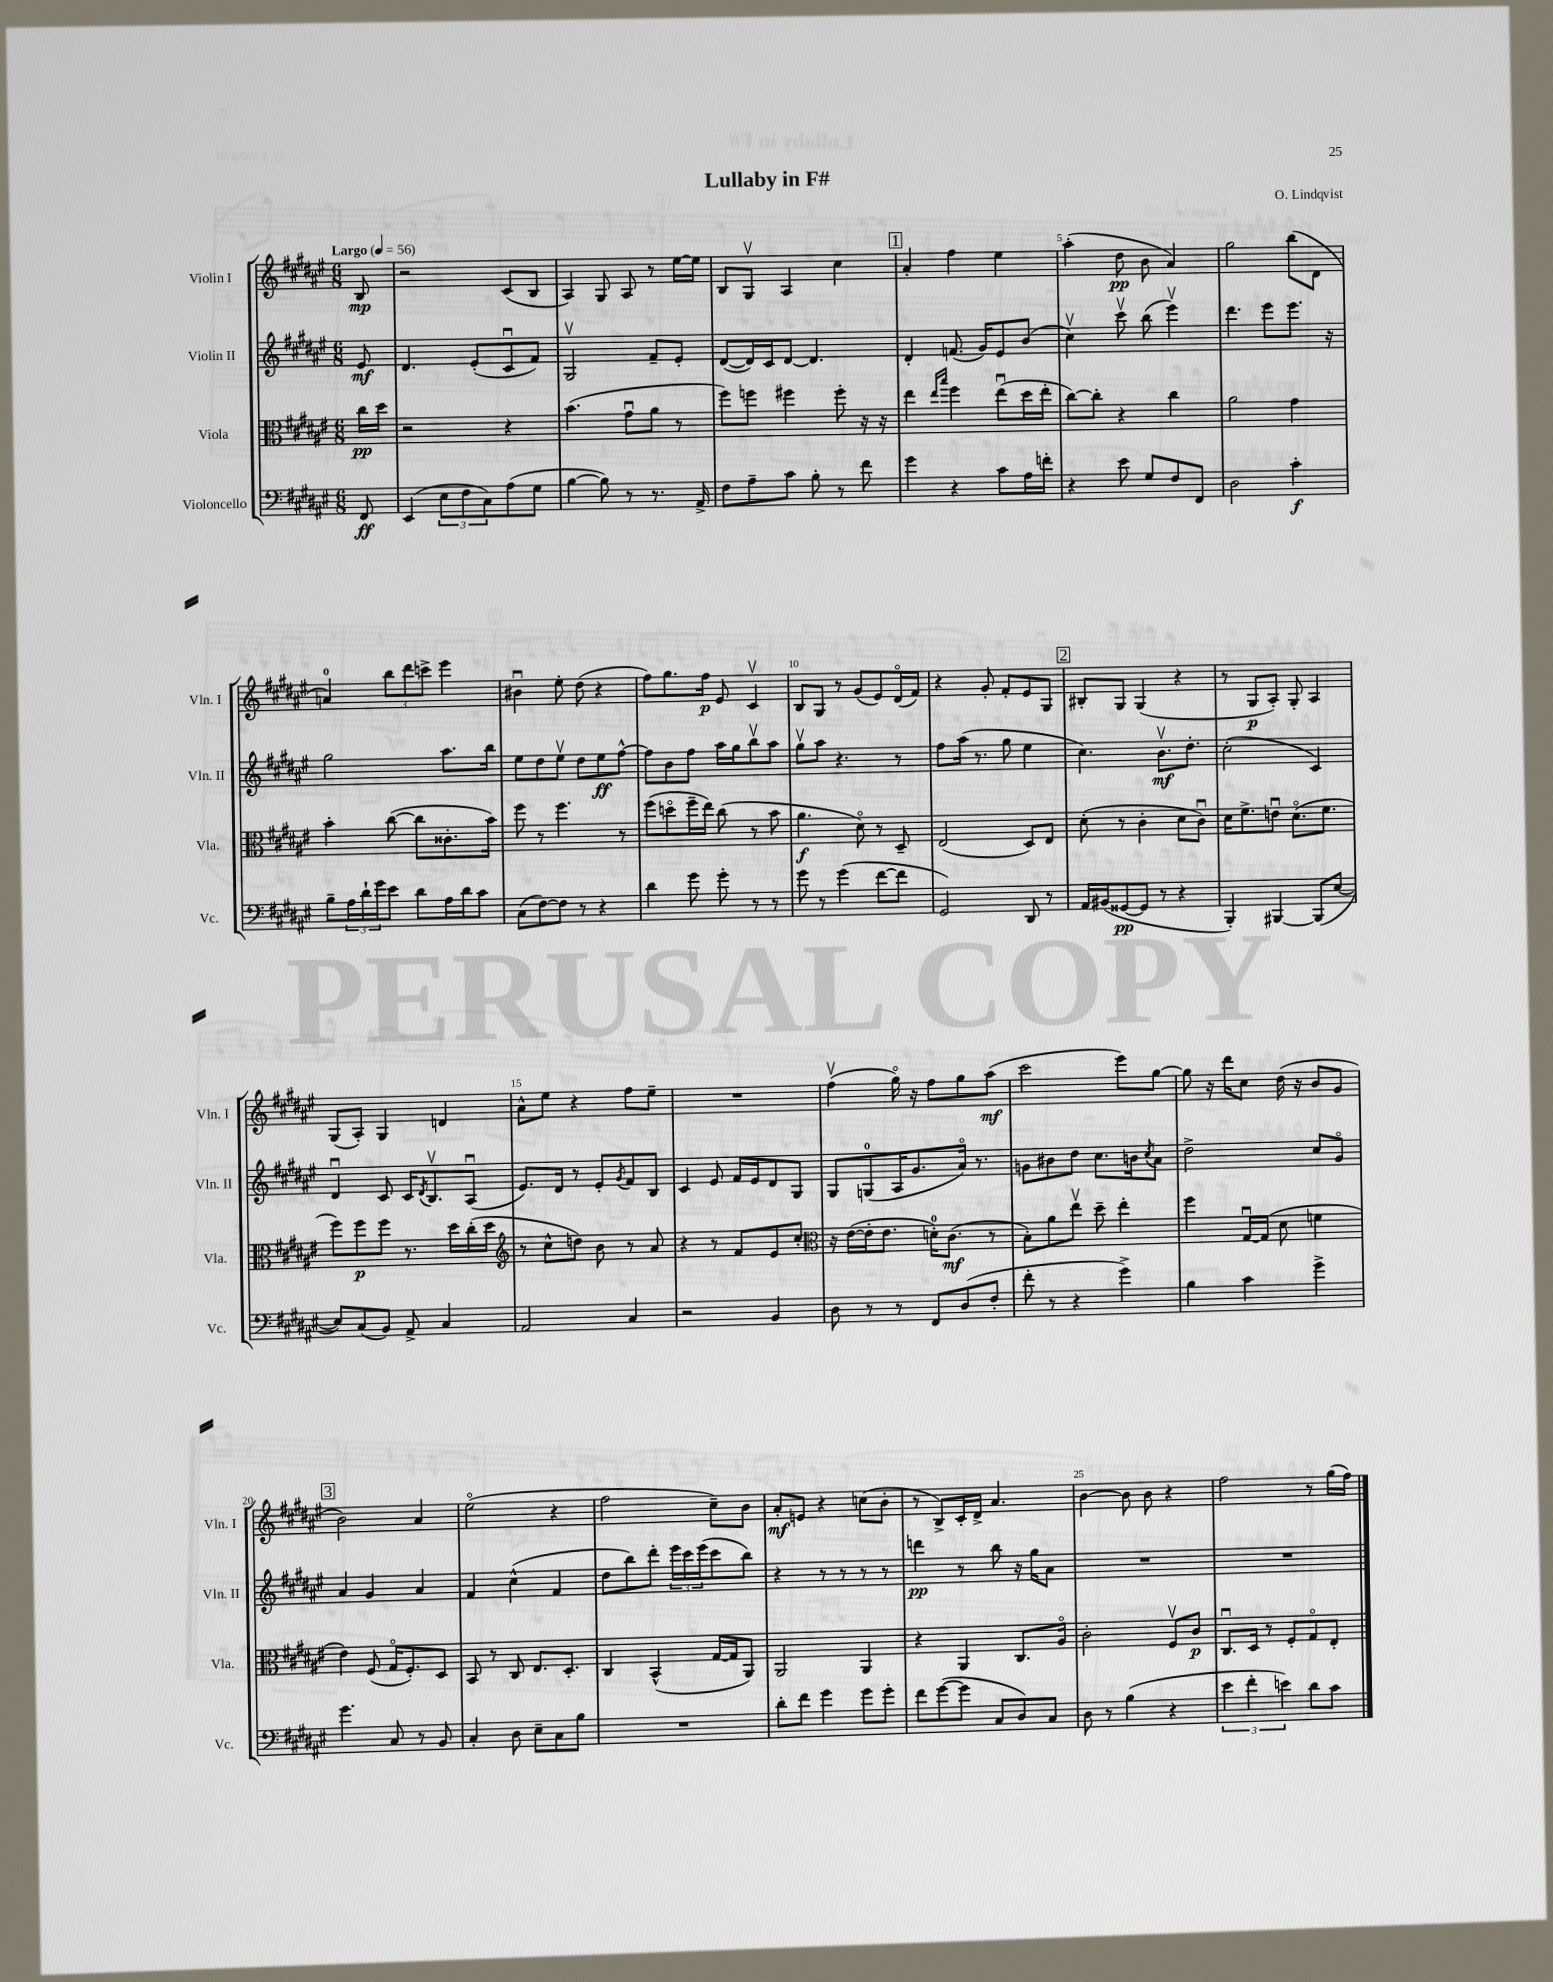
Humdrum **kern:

**kern	**kern	**kern	**kern
*staff4	*staff3	*staff2	*staff1
*clefF4	*clefC3	*clefG2	*clefG2
*k[f#c#g#d#a#e#]	*k[f#c#g#d#a#e#]	*k[f#c#g#d#a#e#]	*k[f#c#g#d#a#e#]
*M6/8	*M6/8	*M6/8	*M6/8
*MM56	*MM56	*MM56	*MM56
8FF#/	16cc#\LL	8e#/	8B/
.	16dd#\JJ	.	.
=	=	=	=
(4EE#/	2r	4.d#/	2r
12E#\L	.	.	.
12F#\	.	.	.
.	.	(8e#'/L	.
12C#\)	.	.	.
(8A#\	4r	8c#u/	(8c#/L
8G#\J	.	8f#/J)	8B/J
=	=	=	=
[4B\	(4.b\	2G#v/	4A#/)
8B\])	.	.	8G#/
8r	8g#u\L	.	8A#/
8.r	8a#\J	8f#~/L	8r
.	8r	8e#'/J	[16ee#\LL
16AA#^/	.	.	16ee#\]JJ
=	=	=	=
8F#\L	8ff#\L)	([8d#/L	8B/L
8A#~\	8ff\J	16d#/]L)	8G#v/J
.	.	16c#/J	.
8c#\J	4ff#\	[8d#/J	4A#/
8B'\	.	4.d#/]	.
8r	8ff#'\	.	4cc#\
8f#\	16r	.	.
.	16r	.	.
=	=	=	=
4g#\	4ee#\	4d#'/	4a#'/
.	16qqee#/LL	.	.
.	16qqbb/JJ	.	.
4r	4ff#\	(8.f/	4ff#\
.	.	16g#/LK)	.
8c#\L	(8ee#u\L	8e#/	4ee#\
16A#\L	16dd#\L	(8b/J	.
16f'\JJ	16ee#'\JJ	.	.
=	=	=	=
4r	[8cc#\L)	4cc#v\)	(4aa#'\
.	8cc#'\]J	.	.
8e#\	4r	8ccc#v\	8dd#\
8G#/L	.	(8bb\	8b\
8F#/	4cc#\	4eee#v\)	4a#/)
8FF#/J	.	.	.
=	=	=	=
2D#\	2a#\	4.ddd#\	2gg#\
.	.	8eee#\L	.
4c#'\	4g#\	8.eee#\J	(8bb\L
.	.	.	8d#\J
.	.	16r	.
=	=	=	=
8B~\L	4b'\	2gg#\	4a/)
24A#\L	.	.	.
24d#`\	.	.	.
24g#\J	.	.	.
8e#\J	([8cc#\	.	12bb\L
.	.	.	12ddd#\
8d#\L	8cc#\]L	.	.
.	.	.	12ccc^\J
16A#\L	8.c##'\	8.aa#\L	4eee#\
16d#\J	.	.	.
8c#\J	.	.	.
.	16b\Jk)	16bb\Jk	.
=	=	=	=
(8C#\L	8ff#\	8ee#\L	4b#u\
[8F#\)	8r	8dd#\	.
8F#\]J	4.ff#\	8ee#v\J	8ee#'\
8r	.	8dd#\L	(8dd#\
4r	.	8ee#\	4r
.	8r	[8ff#^^\J	.
=	=	=	=
4d#\	(8ff#\L	8ff#\]L	8ff#\L)
.	8ddo\	8b\	8.gg#\
8g#\	16ff#~\L	8ff#\J	.
.	16ee#\JJ)	.	16ff#\Jk
8g#'\	(8cc#\	16aa#\LL	8e#/
.	.	16gg#\J	.
8r	8r	8bbv\	4c#v/
8r	8b\	8aa#\J	.
=	=	=	=
8g#\	4.a#\	8gg#v\L	8B/L
8r	.	8aa#\J	8G#/J
(4g#\	.	4.r	8r
.	8d#o\)	.	(8g#/L
[8f#\L	8r	.	8e#/)
8f#\]J	8D#~/	8r	(16d#o/L
.	.	.	16f#/JJ)
=	=	=	=
2GG#/)	(2E#/	8ff#\L	4r
.	.	(16aa#\Jk	.
.	.	8.r	.
.	.	.	8g#'/
.	.	8gg#\	8f#'/L
8DD#/	8D#/L)	4ee#\	8e#/
8r	8E#/J	.	8G#/J
=	=	=	=
16AA#/LL	(8d#'\	4.cc#\)	8B#'/L
(16BB#/J	.	.	.
[8GG##/	8r	.	8G#/J
8GG##/]J	4c#'\	.	(4G#/
8r	.	8.bv\L	.
4r	8d#\L	.	4r
.	.	8.dd#'\J	.
.	8c#u\J)	.	.
=	=	=	=
4BBB'/)	16d#\LK	(2cc#'\	8r
.	8.f#^\	.	.
.	.	.	8G#/L
[4BBB#/	8eu\J	.	8A#'/J)
.	(8.d#o\L	.	8G#'/
(8BBB#/]L	.	4c#/)	4A#/
.	8.f#\J	.	.
[8E#/J	.	.	.
=	=	=	=
8E#/]L)	8ff#\L)	4d#u/	(8G#/L
(8C#/	8ff#\	.	8A#'/J)
8BB/J)	8ff#\J	8c#/	4G#/
8AA#^/	8.r	16c#/LK	.
.	.	8qd#/	.
.	.	8.Bv/	.
4C#/	.	.	4d/
.	16dd#\LL	.	.
.	(16cc#'\	(8A#u/J	.
.	16dd#\JJ	.	.
=	=	=	=
*	*clefG2	*	*
2AA#/	8r	8.e#/L)	8a#^^\L
.	8cc#^^\L	.	8ee#\J
.	.	16d#/Jk	.
.	8dd\J)	8r	4r
.	8b\	8e#'/L	.
.	.	8qg#/	.
4C#/	8r	8f#/	8ff#\L
.	8a#/	8B/J	8ee#~\J
=	=	=	=
2r	4r	4c#/	2.r
.	8r	8e#/	.
.	8f#/L	16f#/LL	.
.	.	16e#/J	.
4BB/	8e#/	8d#/	.
.	8cc#'/J	8G#/J	.
=	=	=	=
*	*clefC3	*	*
8D#\	16r	8G#/L	(4ff#v\
.	([16e#\LL	.	.
8r	16e#'\]J	(8G/	.
.	8.e#\J	.	.
8r	.	16A#/K	16gg#o\)
.	.	8.g#/	16r
8FF#/L	16d'\LK)	.	8ff#\L
.	(8.c#\J	.	.
(8D#/	.	16a#o/Jk)	8gg#\
.	.	8.r	.
8F#'/J	8r	.	(8aa#\J
=	=	=	=
8f#'\	8B'\L)	8g\L	2ccc#\
8r	8a#\	8b#\	.
4r	8ee#v\J	8dd#\J	.
.	8dd#~\	8.cc#\L	.
4g#^\)	4ee#'\	.	8eee#\L)
.	.	16b\k	.
.	.	8qcc#/	.
.	.	8a#\J	[8gg#\J
=	=	=	=
4B\	4ff#\	2dd#^\	8gg#\]
.	.	.	16r
.	.	.	16ddd#\LK
4c#\	[16G#u/LL	.	8cc#\J
.	(16G#/]JJ	.	.
.	8d#\	.	(16dd#\
.	.	.	16r
4g#^\	4f\	8cc#/L	8b/L
.	.	8g#o/J	8g#/J
=	=	=	=
4.g#\	4e#\)	4a#/	2b\)
.	(8F#/	4g#/	.
8C#/	16G#o/LK	.	.
.	8.F#'/)	.	.
8r	.	4a#/	4a#/
8BB/	8D#/J	.	.
=	=	=	=
4C#'/	8BB/	4f#/	(2ee#o\
.	8r	.	.
8D#\	8C#/	(4cc#^^\	.
8E#~\L	8.E#/L	.	.
8C#\	.	4f#/	4r
.	8.D#'/J	.	.
8B\J	.	.	.
=	=	=	=
2.r	4C#/	8dd#\L	2ff#\
.	.	8bb\)	.
.	(4BB^^/	8ddd#'\J	.
.	.	24eee#\LL	.
.	.	24ccc#\	.
.	.	(24eee#\J	.
.	[16G#/LL	8ccc#\	8cc#~\L)
.	16G#/]J	.	.
.	8AA#/J)	8bb\J)	8b\J
=	=	=	=
8d#'\L	2AA#/	4r	8a#'/L
8f#\J	.	.	8e/J
4g#\	.	8r	4r
.	.	8r	.
8g#\L	4AA#/	8r	(8cc\L
8g#'\J	.	8r	8b'\J
=	=	=	=
8f#\L	4r	4ddd\	8r
([8g#\	.	.	8B^/L)
8g#\]J	4AA#/	8r	16c#'/L
.	.	.	16d#^/JJ
8C#/L	.	8bb\	4.a#/
8D#/)	8.C#/L	16r	.
.	.	16gg#\LK	.
8C#/J	.	8a#\J	.
.	16A#o/Jk	.	.
=	=	=	=
8D#\	2c#'\	2.r	[4b\
8r	.	.	.
(4B\	.	.	8b\]
.	.	.	8b\
4r	8F#v/L	.	4r
.	8c#/J	.	.
=	=	=	=
6e#\	8.C#u/L	2.r	2ff#\
6f#'\	.	.	.
.	16D#/Jk	.	.
.	8r	.	.
6e\)	.	.	.
.	8F#'/L	.	.
8d#\L	8G#o/	.	8r
8c#\J	8E#'/J	.	(16gg#\LL
.	.	.	16ff#\JJ)
==	==	==	==
*-	*-	*-	*-
